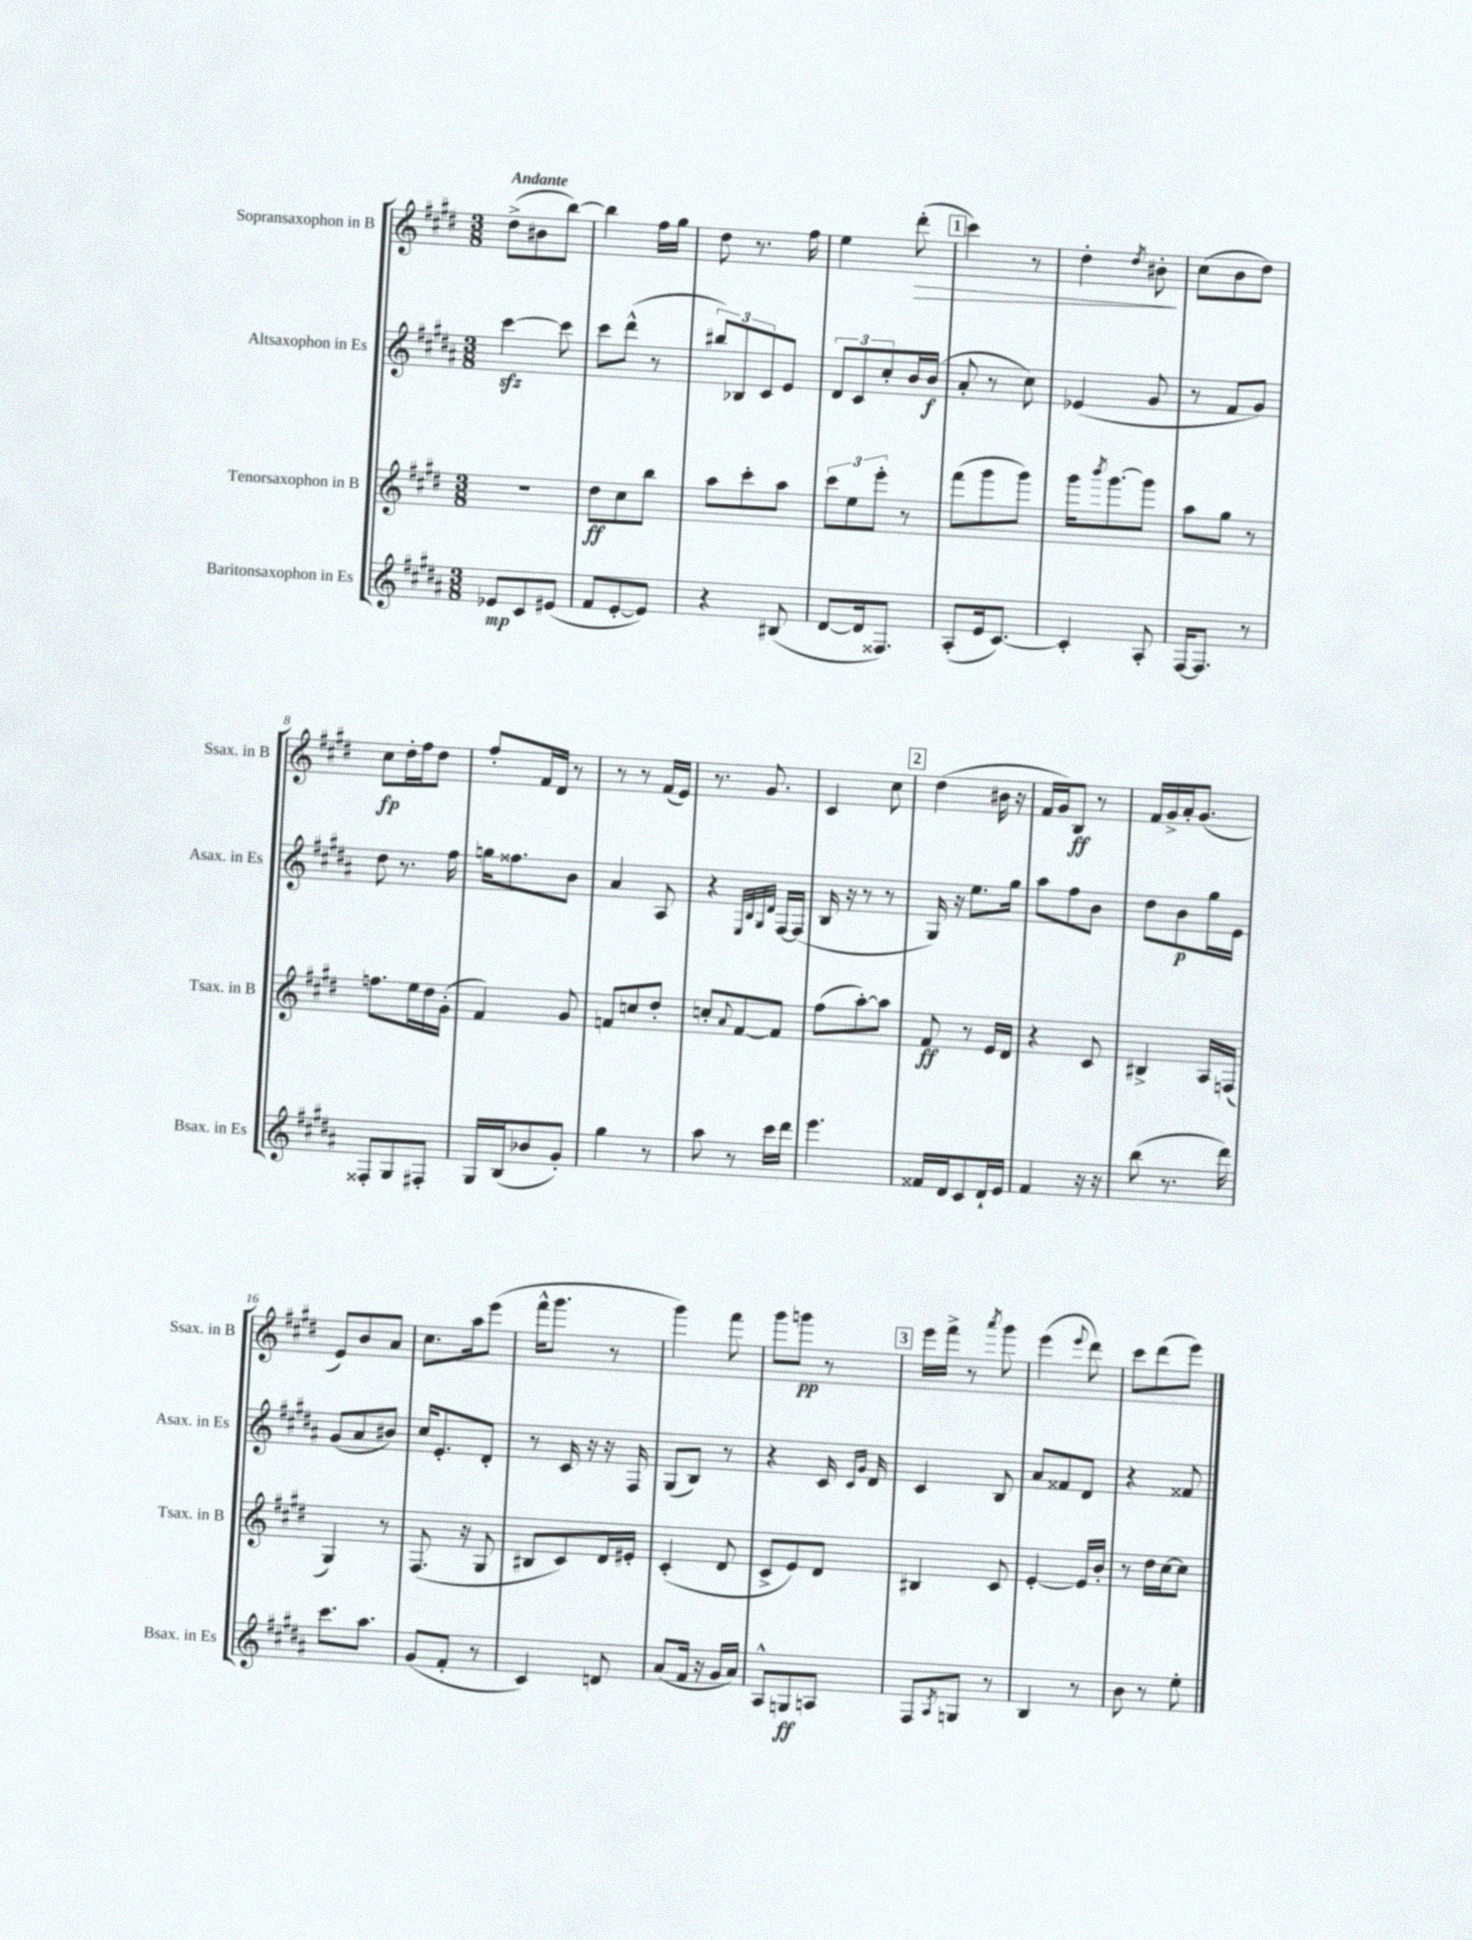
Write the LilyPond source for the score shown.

<<
\new StaffGroup <<
\new Staff = "s0" \with { instrumentName = "Sopransaxophon in B" shortInstrumentName = "Ssax. in B" } {
    \clef treble \key e \major \numericTimeSignature \time 3/8 \tempo "Andante"
    dis''8->( bis'8 b''8~) |
    b''4 fis''16 gis''16 |
    dis''8 r8. fis''16 |
    e''4 dis'''8-.\>( |
    \mark \markup { \box "1" } cis'''4) r8 |
    dis''4-. \acciaccatura { dis''8 } bis'8-.\! |
    cis''8( b'8 dis''8) |
    cis''8\fp dis''16-. fis''16 dis''8 |
    fis''8-. fis'16 dis'16 r8 |
    r8 r8 fis'16( e'16) |
    r8. gis'8. |
    cis'4 cis''8 |
    \mark \markup { \box "2" } dis''4( bis'16 r16 |
    fis'16 gis'16) b8\ff r8 |
    fis'16 gis'16-> a'16-. gis'8.( |
    e'8) b'8 a'8 |
    cis''8. a''16 e'''8( |
    fis'''16-^ gis'''8. r8 |
    gis'''4) fis'''8 |
    gis'''8 g'''8\pp r8 |
    \mark \markup { \box "3" } e'''16 fis'''16-> r8 \acciaccatura { a'''8 } gis'''8 |
    e'''4( \appoggiatura { e'''8 } dis'''8) |
    cis'''8 dis'''8( e'''8) \bar "|." |
}
\new Staff = "s1" \with { instrumentName = "Altsaxophon in Es" shortInstrumentName = "Asax. in Es" } {
    \clef treble \key b \major \numericTimeSignature \time 3/8
    cis'''4~\sfz cis'''8 |
    cis'''8 dis'''8-^( r8 |
    \tuplet 3/2 { bis''8) bes8 cis'8 } e'8 |
    \tuplet 3/2 { dis'8 cis'8 cis''8-. } b'16 b'16\f( |
    \mark \markup { \box "1" } ais'8-. r8 cis''8) |
    ees'4( gis'8 |
    r8 fis'8 gis'8) |
    dis''8 r8. fis''16 |
    g''16 fisis''8. b'8 |
    ais'4 ais8 |
    r4 \grace { e32 b32 gis32 dis'32 } fis16~ fis16( |
    b16 r16 r8 r8 |
    \mark \markup { \box "2" } gis16) r16 e''8. gis''16 |
    ais''8 fis''8 b'8 |
    dis''8 b'8\p gis''16 e'16 |
    gis'8( ais'8 bis'8) |
    cis''16 e'8.-. dis'8-. |
    r8 cis'16 r16 r16 fis16 |
    gis8( b8) r8 |
    r4 cis'16 \grace { cis'16 gis'16 } dis'16 |
    \mark \markup { \box "3" } cis'4 b8 |
    ais'8 fisis'8 dis'8 |
    r4 fisis'8 \bar "|." |
}
\new Staff = "s2" \with { instrumentName = "Tenorsaxophon in B" shortInstrumentName = "Tsax. in B" } {
    \clef treble \key e \major \numericTimeSignature \time 3/8
    R4. |
    dis''8\ff cis''8 b''8 |
    a''8 cis'''8-. a''8 |
    \tuplet 3/2 { cis'''8 e''8 e'''8-. } r8 |
    \mark \markup { \box "1" } fis'''8( gis'''8 gis'''8) |
    gis'''16 \acciaccatura { b'''8 } gis'''8.~ gis'''8 |
    a''8 gis''8 r8 |
    f''8. e''16 dis''16 gis'16-.( |
    fis'4) gis'8 |
    f'8 c''8 dis''8-. |
    c''8-. \appoggiatura { a'8 } fis'8~ fis'8 |
    fis''8( a''8~-.) a''8 |
    \mark \markup { \box "2" } fis'8\ff r8 e'16 dis'16 |
    r4 cis'8 |
    bis4-> a16 f16( |
    gis4) r8 |
    fis8.( r16 gis8 |
    bis8 cis'8) dis'16 eis'16-. |
    cis'4-.( dis'8 |
    cis'8-> e'8) dis'8 |
    \mark \markup { \box "3" } bis4 cis'8 |
    e'4~-. e'16 b'16-. |
    r8 dis''16 cis''16~ cis''8 \bar "|." |
}
\new Staff = "s3" \with { instrumentName = "Baritonsaxophon in Es" shortInstrumentName = "Bsax. in Es" } {
    \clef treble \key b \major \numericTimeSignature \time 3/8
    ees'8\mp cis'8 eis'8( |
    fis'8 e'8~-. e'8) |
    r4 bis8( |
    dis'8~ dis'16 fisis8.) |
    \mark \markup { \box "1" } ais8-.( e'16 cis'8.~) |
    cis'4-. ais8-. |
    fis16~ fis8. r8 |
    fisis8-. gis8 fis8-. |
    gis16 b16( bes'8 gis'8-.) |
    gis''4 r8 |
    ais''8 r8 cis'''16 dis'''16 |
    e'''4. |
    \mark \markup { \box "2" } fisis'16 dis'16 cis'8 dis'16-! e'16 |
    fis'4 r16 r16 |
    b''8( r8. dis'''16) |
    cis'''8. ais''8. |
    gis'8( fis'8-. r8 |
    cis'4) d'8 |
    ais'8( fis'16 r16 gis'16 ais'16) |
    ais8-^ g8\ff a8 |
    \mark \markup { \box "3" } fis8 \acciaccatura { ais8 } g8 r8 |
    b4 r8 |
    b'8 r8 e''8-. \bar "|." |
}
>>
>>
